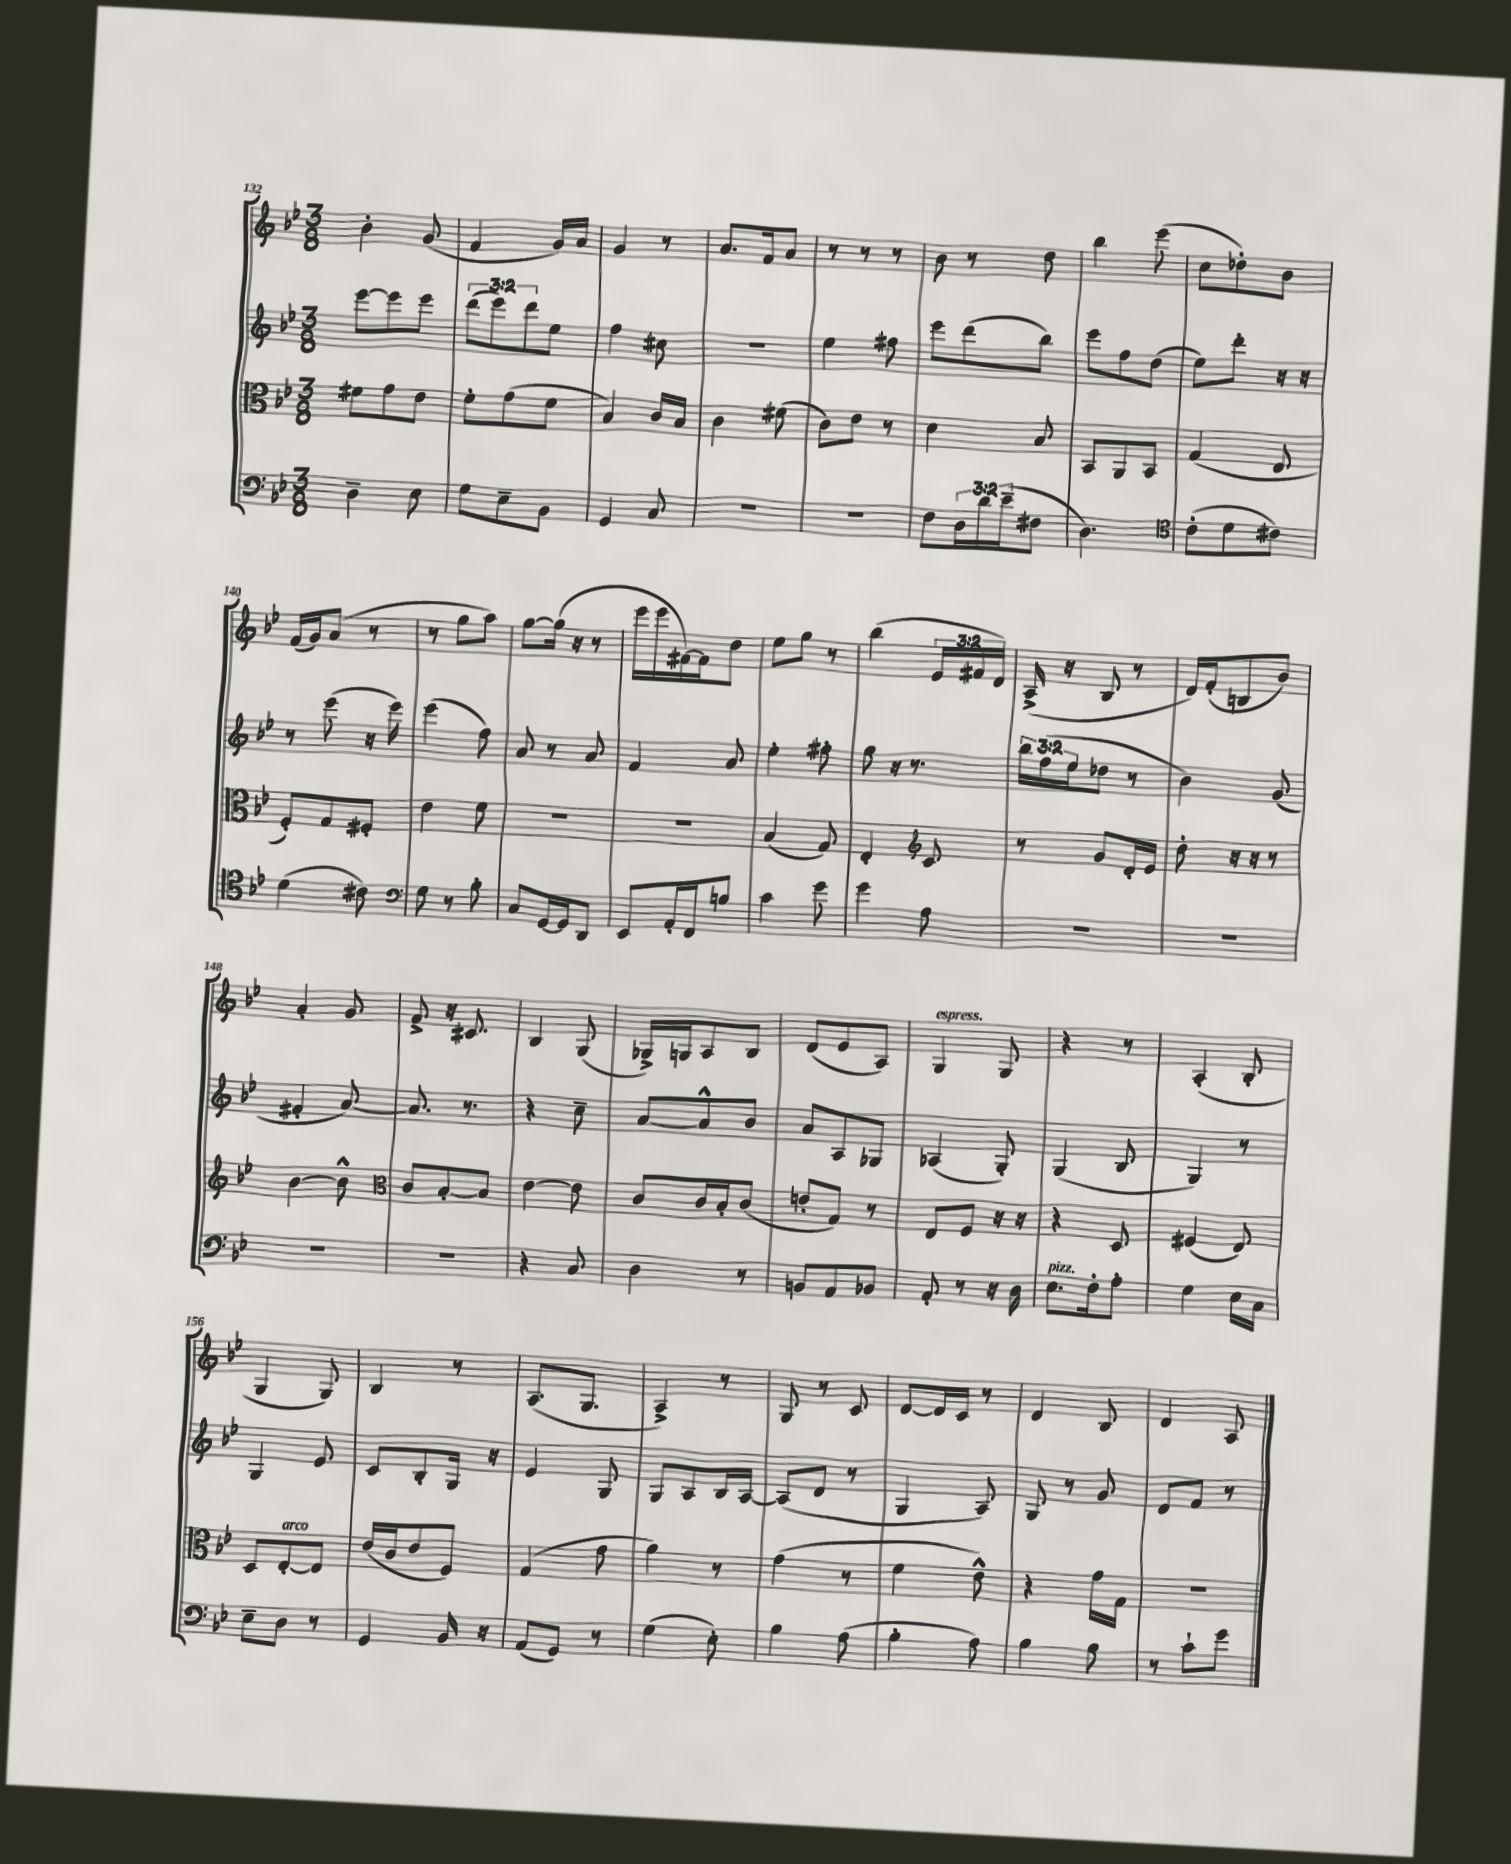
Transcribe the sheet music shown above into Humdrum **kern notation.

**kern	**kern	**kern	**kern
*staff4	*staff3	*staff2	*staff1
*clefF4	*clefC3	*clefG2	*clefG2
*k[b-e-]	*k[b-e-]	*k[b-e-]	*k[b-e-]
*M3/8	*M3/8	*M3/8	*M3/8
4D~\	8f#\L	[8eee-\L	4b-'\
.	8g\	8eee-\]	.
8E-\	8e-\J	8eee-\J	(8g/
=	=	=	=
8G\L	8f'\L	(12ddd\L	4f/
.	.	12eee-\)	.
8E-~\	(8g\	.	.
.	.	12ddd\	.
8BB-\J	8f\J	8ee-\J	16g/LL)
.	.	.	16a/JJ
=	=	=	=
4GG/	4B-/)	4ff\	4g/
8C/	16c/LL	8cc#\	8r
.	16B-/JJ	.	.
=	=	=	=
4.r	4c\	4.r	8.a/L
.	.	.	16f/k
.	(8f#\	.	8a/J
=	=	=	=
4.r	8c\L)	4ee-\	8r
.	8e-\J	.	8r
.	8r	8ff#\	8r
=	=	=	=
8F\L	4d\	8eee-\L	8b-\
24D\L	.	(8ddd\	8r
24d\	.	.	.
(24e-~\J	.	.	.
8F#\J	8B-/	8bb-\J)	8dd\
=	=	=	=
4.D\)	8BB-/L	8eee-\L	4bb-\
.	8AA/	8ff\	.
.	8BB-/J	(8dd\J	(8eee-\
=	=	=	=
*clefC4	*	*	*
(8c'\L	(4G/	8ee-\L)	8cc\L
8d\	.	8ddd'\J	8dd-'\)
8c#\J)	8E-/	16r	8b-\J
.	.	16r	.
=	=	=	=
(4d\	8F'/L)	8r	(16f/LL
.	.	.	16g/J)
.	8G/	(8eee-\	(8a/J
8c#\)	8F#'/J	16r	8r
.	.	16eee-\)	.
=	=	=	=
*clefF4	*	*	*
8G\	4e-\	(4eee-\	8r
8r	.	.	8gg\L
8B-'\	8f\	8ff\)	8aa\J)
=	=	=	=
8C/L	4.r	8a/	[8gg\L
[16GG/L	.	8r	(16gg\]Jk
16GG/]J	.	.	16r
8DD/J	.	8a/	8r
=	=	=	=
8EE-/L	4.r	4f/	16eee-\LL
.	.	.	16eee-\
16AA'/L	.	.	[16f#\)
16FF/J	.	.	16f#\]J
8B/J	.	8a/	8dd\J
=	=	=	=
4c\	(4B-/	4ee-'\	8ee-\L
.	.	.	8gg\J
8g\	8G/)	8ff#'\	8r
=	=	=	=
4g\	4E-'/	8gg\	(4bb-\
.	.	16r	.
.	.	8.r	.
*	*clefG2	*	*
8A\	8c/	.	24e-/LL
.	.	.	24f#/
.	.	.	24d/JJ)
=	=	=	=
4.r	8r	24bb-\LL	(16A^/
.	.	(24ff\	.
.	.	.	16r
.	.	24ee-\J	.
.	8g/L	8dd-\J	8B-/
.	16d'/L	8r	8r
.	16e-/JJ	.	.
=	=	=	=
4.r	8dd'\	4b-\)	16d/LL)
.	.	.	(16f'/J
.	16r	.	8B/
.	16r	.	.
.	8r	(8g/	8b-/J)
=	=	=	=
4.r	[4b-\	4f#'/	4a'/
.	8b-^^\]	[8a/)	8g/
=	=	=	=
*	*clefC3	*	*
4.r	8c/L	8.a/]	8f^/
.	[8B-'/	.	16r
.	.	8.r	8.c#/
.	8B-/]J	.	.
=	=	=	=
4r	[4e-\	4r	4B-/
8C/	8e-\]	8cc~\	(8G/
=	=	=	=
4D\	8c/L	[8a/L	16G-^/LL)
.	.	.	16G/J
.	16c/L	8a^^/]	8A/
.	16B-'/J	.	.
8r	(8c/J	8b-/J	8B-/J
=	=	=	=
8BB/L	8e'/L	8a/L	(8d/L
8AA/	8G/J)	8A/	8e-/
8BB-/J	8r	8G-/J	8A/J)
=	=	=	=
8AA'/	8E-/L	(4A-/	4G/
8r	8F/J	.	.
16r	16r	8G'/)	8G/
16D\	16r	.	.
=	=	=	=
8.E-\L	4r	(4G/	4r
16F'\k	.	.	.
8A'\J	8D/	8B-/	8r
=	=	=	=
4G\	(4F#/	4G/)	(4A'/
16E-\LL	8E-/)	8r	8B-'/
16C\JJ	.	.	.
=	=	=	=
8E-~\L	8D/L	4G/	4G/
8D\J	[8E-'/	.	.
8r	8E-/]J	8e-/	8G/)
=	=	=	=
4GG/	(16e-/LL	8c/L	4B-/
.	16c/J	.	.
.	8e-/	8B-'/	.
16BB-/	8F/J)	16G/Jk	8r
16r	.	16r	.
=	=	=	=
(8AA/L	(4G/	4e-/	(8.A/L
8GG/J)	.	.	.
.	.	.	8.G/J
8r	8g\	8G/	.
=	=	=	=
(4G\	4a\)	8G/L	4A^/)
.	.	8A/	.
8E-'\)	8r	16B-/L	8r
.	.	[16A/JJ	.
=	=	=	=
4B-\	(4g\	(8A/]L	8G/
.	.	8d/J	8r
(8A\	8r	8r	8c/
=	=	=	=
4B-'\	4f\	4G/	[8d/L
.	.	.	16d/]L
.	.	.	16c/JJ
8A\)	8e-^^\)	8A/)	8r
=	=	=	=
4B-\	4r	8G/	4d/
.	.	8r	.
8B-\	16g\LL	8g/	8B-/
.	16G\JJ	.	.
=	=	=	=
8r	4.r	8d/L	4d/
8c`\L	.	8f/J	.
8g\J	.	8r	8A/
==	==	==	==
*-	*-	*-	*-
